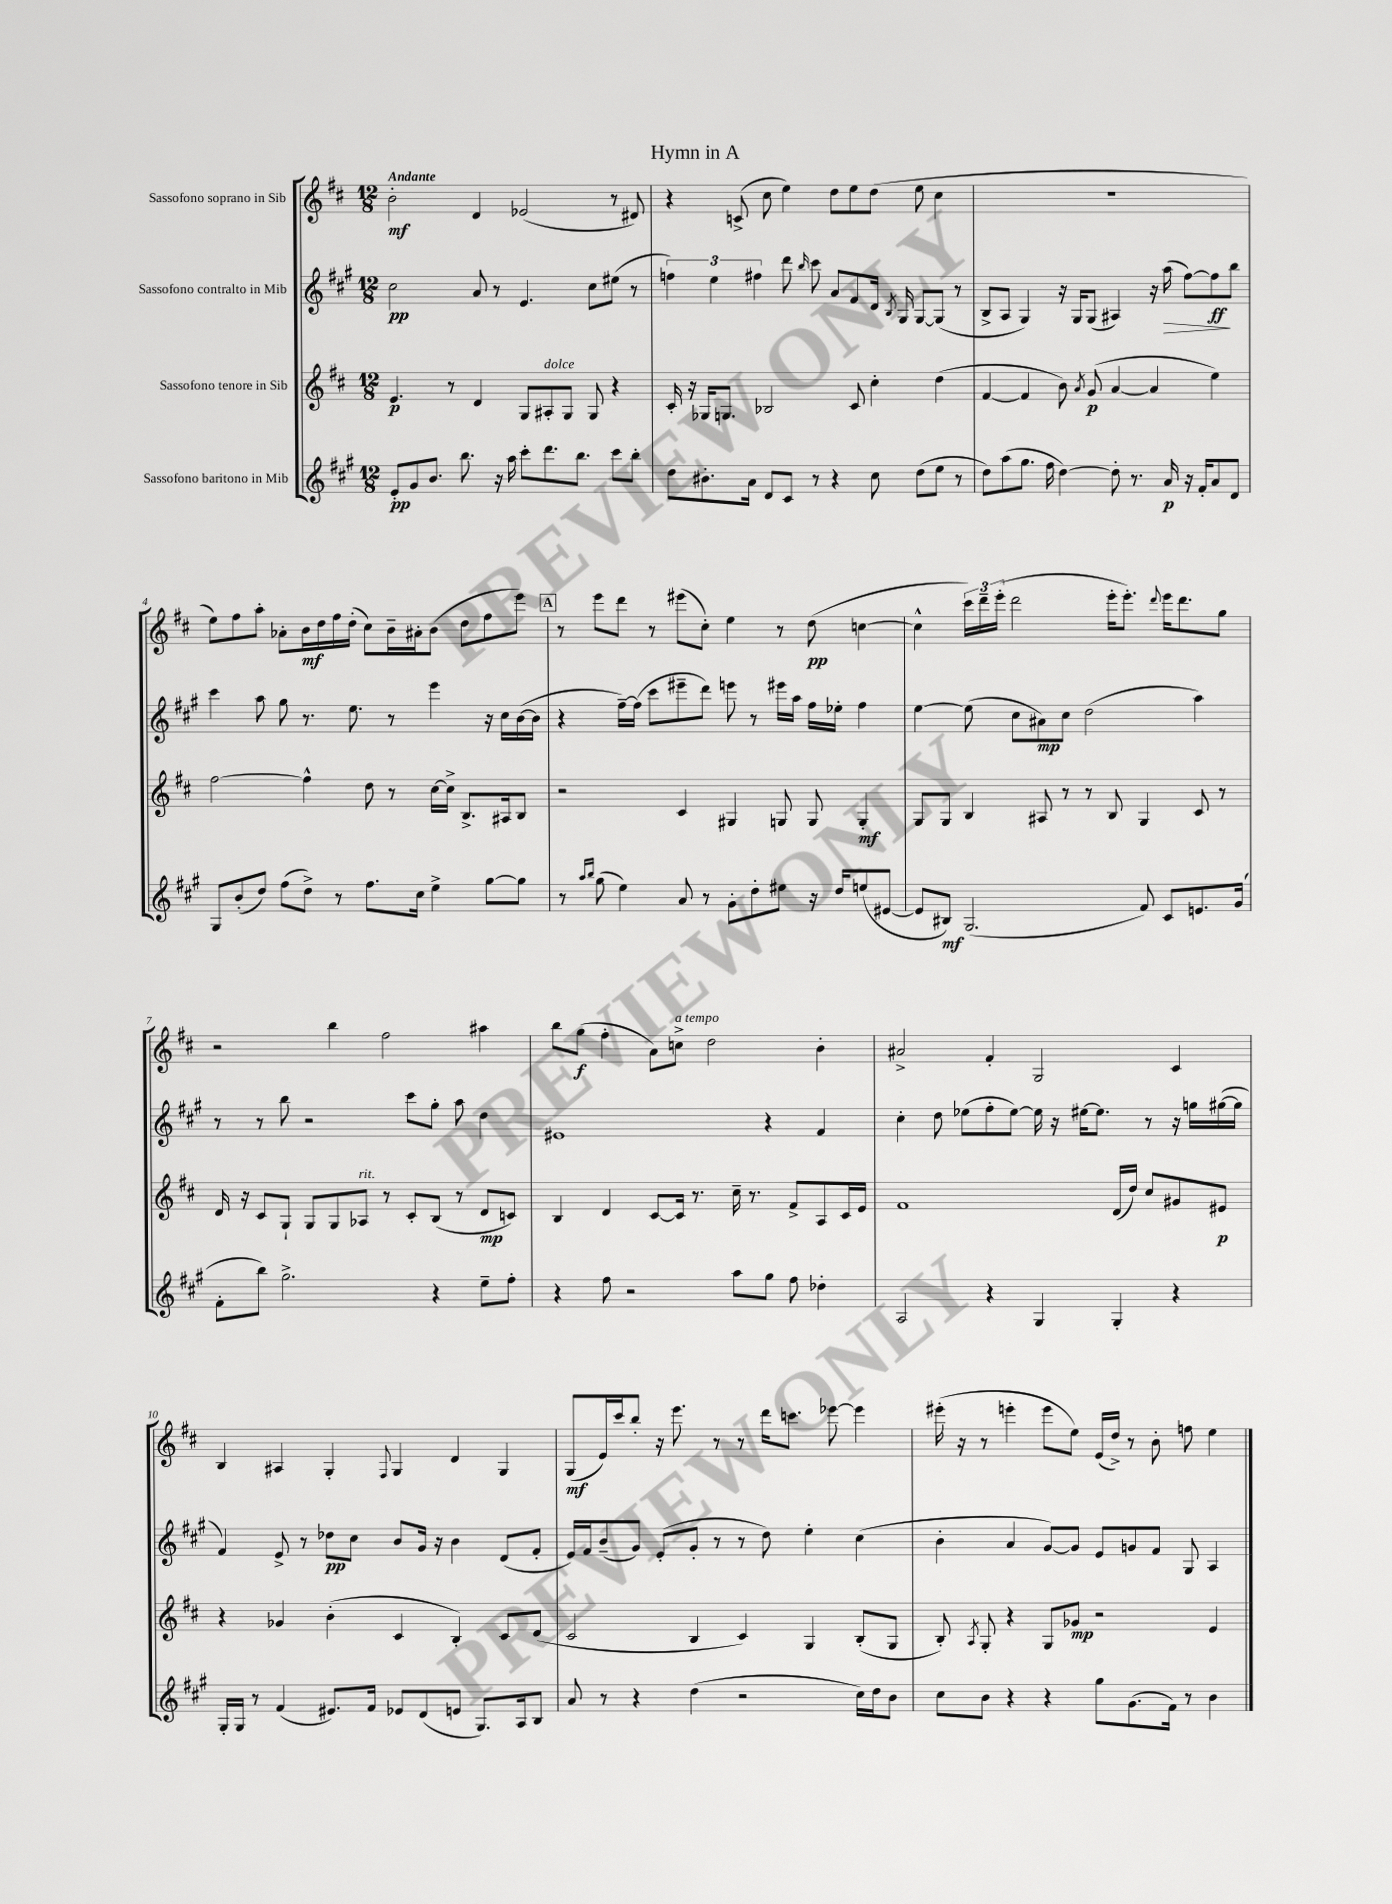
\header { title = "Hymn in A" }
<<
\new StaffGroup <<
\new Staff = "s0" \with { instrumentName = "Sassofono soprano in Sib" } {
    \clef treble \key d \major \numericTimeSignature \time 12/8 \tempo "Andante"
    \autoBeamOff b'2-.\mf d'4 ees'2( r8 dis'8) |
    r4 c'8->( cis''8 e''4) d''8[ e''8 d''8]( e''8 cis''4 |
    R1. |
    e''8[) fis''8 a''8]-. aes'8[-. b'16\mf d''16 fis''16 d''16]-.( cis''8[) b'16-- ais'16-. b'8]( d''8[ fis''8 e'''8]) |
    \mark \markup { \box "A" } r8 e'''8[ d'''8] r8 eis'''8[( cis''8]-.) e''4 r8 d''8\pp( c''4~ |
    c''4-^ \tuplet 3/2 { cis'''16[) d'''16-- e'''16]-.( } d'''2 e'''16[-. e'''8.]-.) \appoggiatura { d'''8 } e'''16[ d'''8. g''8] |
    r2 b''4 fis''2 ais''4 |
    b''8[ g''8]\f( fis''4-. a'8[) c''8]->^\markup { \italic "a tempo" } d''2 b'4-. |
    ais'2-> fis'4-. g2 cis'4 |
    b4 ais4 g4-. \appoggiatura { fis8 } g4 d'4 g4 |
    g8[\mf( e'16) cis'''16 b''8]-. r16 e'''8. r8 r8 d'''16[ c'''8.] ees'''8~ ees'''4 |
    eis'''16-.( r16 r8 e'''4-. e'''8[ e''8]) e'16[( d''16]->) r8 b'8-. f''8 e''4 \bar "|." |
}
\new Staff = "s1" \with { instrumentName = "Sassofono contralto in Mib" } {
    \clef treble \key a \major \numericTimeSignature \time 12/8
    \autoBeamOff cis''2\pp a'8 r8 e'4. cis''8[ eis''8]( r8 |
    \tuplet 3/2 { f''4) e''4 fis''4 } d'''8 \grace { b''16 } cis'''8 a'8[ fis'8 d'16] \acciaccatura { b8 } gis16 gis8[~ gis8]( r8 |
    b8[-> a8] gis4) r16 gis16[ gis8]( ais4) r16 a''16\>( fis''8[~) fis''8\ff\! b''8] |
    cis'''4 a''8 gis''8 r8. e''8. r8 e'''4 r16 cis''16[ b'16~( b'16] |
    \mark \markup { \box "A" } r4 fis''16[~--) fis''16]( cis'''8[ eis'''8-- d'''8]) e'''8 r8 eis'''16[ a''16] fis''16[ ees''16]-. fis''4 |
    e''4~ e''8( cis''8[ ais'8\mp) cis''8] d''2( a''4) |
    r8 r8 b''8 r2 cis'''8[ gis''8]-. a''8 d''4 |
    eis'1 r4 fis'4 |
    cis''4-. d''8 ees''8[( fis''8-. ees''8]~) ees''16 r16 eis''16[~ eis''8.] r8 r16 g''16[ gis''16~( gis''16] |
    fis'4) e'8-> r8 des''8[\pp cis''8] b'8[ gis'16] r16 b'4 d'8[( fis'8]-. |
    e'16[) fis'16 b'8--( gis'8]) e'8[-.( gis'8]-. r8 r8 d''8) e''4-. cis''4( |
    b'4-. a'4 gis'8[~) gis'8] e'8[ g'8 fis'8] gis8 a4 \bar "|." |
}
\new Staff = "s2" \with { instrumentName = "Sassofono tenore in Sib" } {
    \clef treble \key d \major \numericTimeSignature \time 12/8
    \autoBeamOff e'4.\p r8 d'4 g8[ ais8-.^\markup { \italic "dolce" } g8] g8 r4 |
    cis'16-. r16 ges16[ g8.] bes2 cis'8 cis''4-. d''4( |
    fis'4~ fis'4 b'8) \acciaccatura { a'8 } g'8\p( a'4~ a'4 e''4) |
    fis''2~ fis''4-^ d''8 r8 cis''16[~ cis''16]-> b8.[-> ais16 b8] |
    \mark \markup { \box "A" } r2 cis'4 gis4 g8 g8 g4-.\mf |
    g8[ g8] b4 ais8 r8 r8 b8 g4 cis'8 r8 |
    d'16 r16 cis'8[ g8]-! g8[ g8 aes8]^\markup { \italic "rit." } r8 cis'8[-. b8]( r8 d'8[\mp c'8]) |
    b4 d'4 cis'8[~ cis'16] r8. cis''16-- r8. fis'8[-> a8 cis'16 e'16] |
    fis'1 d'16[( d''16]) cis''8[ gis'8 eis'8]\p |
    r4 ges'4 b'4-.( cis'4 b4-.) cis'8[ d'8]( |
    cis'2 b4 cis'4) g4 b8[-.( g8] |
    b8-.) \acciaccatura { a8 } g8-. r4 g8[ ges'8]\mp r2 e'4 \bar "|." |
}
\new Staff = "s3" \with { instrumentName = "Sassofono baritono in Mib" } {
    \clef treble \key a \major \numericTimeSignature \time 12/8
    \autoBeamOff e'8[-.\pp gis'8 b'8.] b''8. r16 a''16 cis'''8[-. d'''8. b''8.] cis'''8[ b''8]-. |
    d''8[ bis'8.-. a'16] d'8[ cis'8] r8 r4 cis''8 d''8[( e''8] r8 |
    d''8[) a''8( gis''8.] fis''16 d''4~) d''8-. r8. a'16\p r16 fis'16[-. a'8 d'8] |
    gis8[ b'8-.( d''8]) fis''8[( d''8]->) r8 fis''8.[ cis''16] e''4-> gis''8[~ gis''8] |
    \mark \markup { \box "A" } r8 \grace { a''16[ b''16] } gis''8( e''4) a'8 r8 gis'8[-. d''8-. eis''8] r16 d''16[ e''8( eis'8]~ |
    eis'8[ bis8]\mf) gis2.( fis'8) cis'8[ e'8. gis'16]( |
    fis'8[-. b''8]) gis''2.-> r4 e''8[-- fis''8]-. |
    r4 fis''8 r2 a''8[ gis''8] fis''8 des''4-. |
    a2 r4 gis4 gis4-. r4 |
    gis16[-. gis16] r8 fis'4( eis'8.[) fis'16] ees'8[ d'8( e'8] gis8.[) a16 b8] |
    a'8 r8 r4 d''4( r2 cis''16[) d''16 b'8] |
    cis''8[ b'8] r4 r4 gis''8[ gis'8.( fis'16]) r8 b'4 \bar "|." |
}
>>
>>
